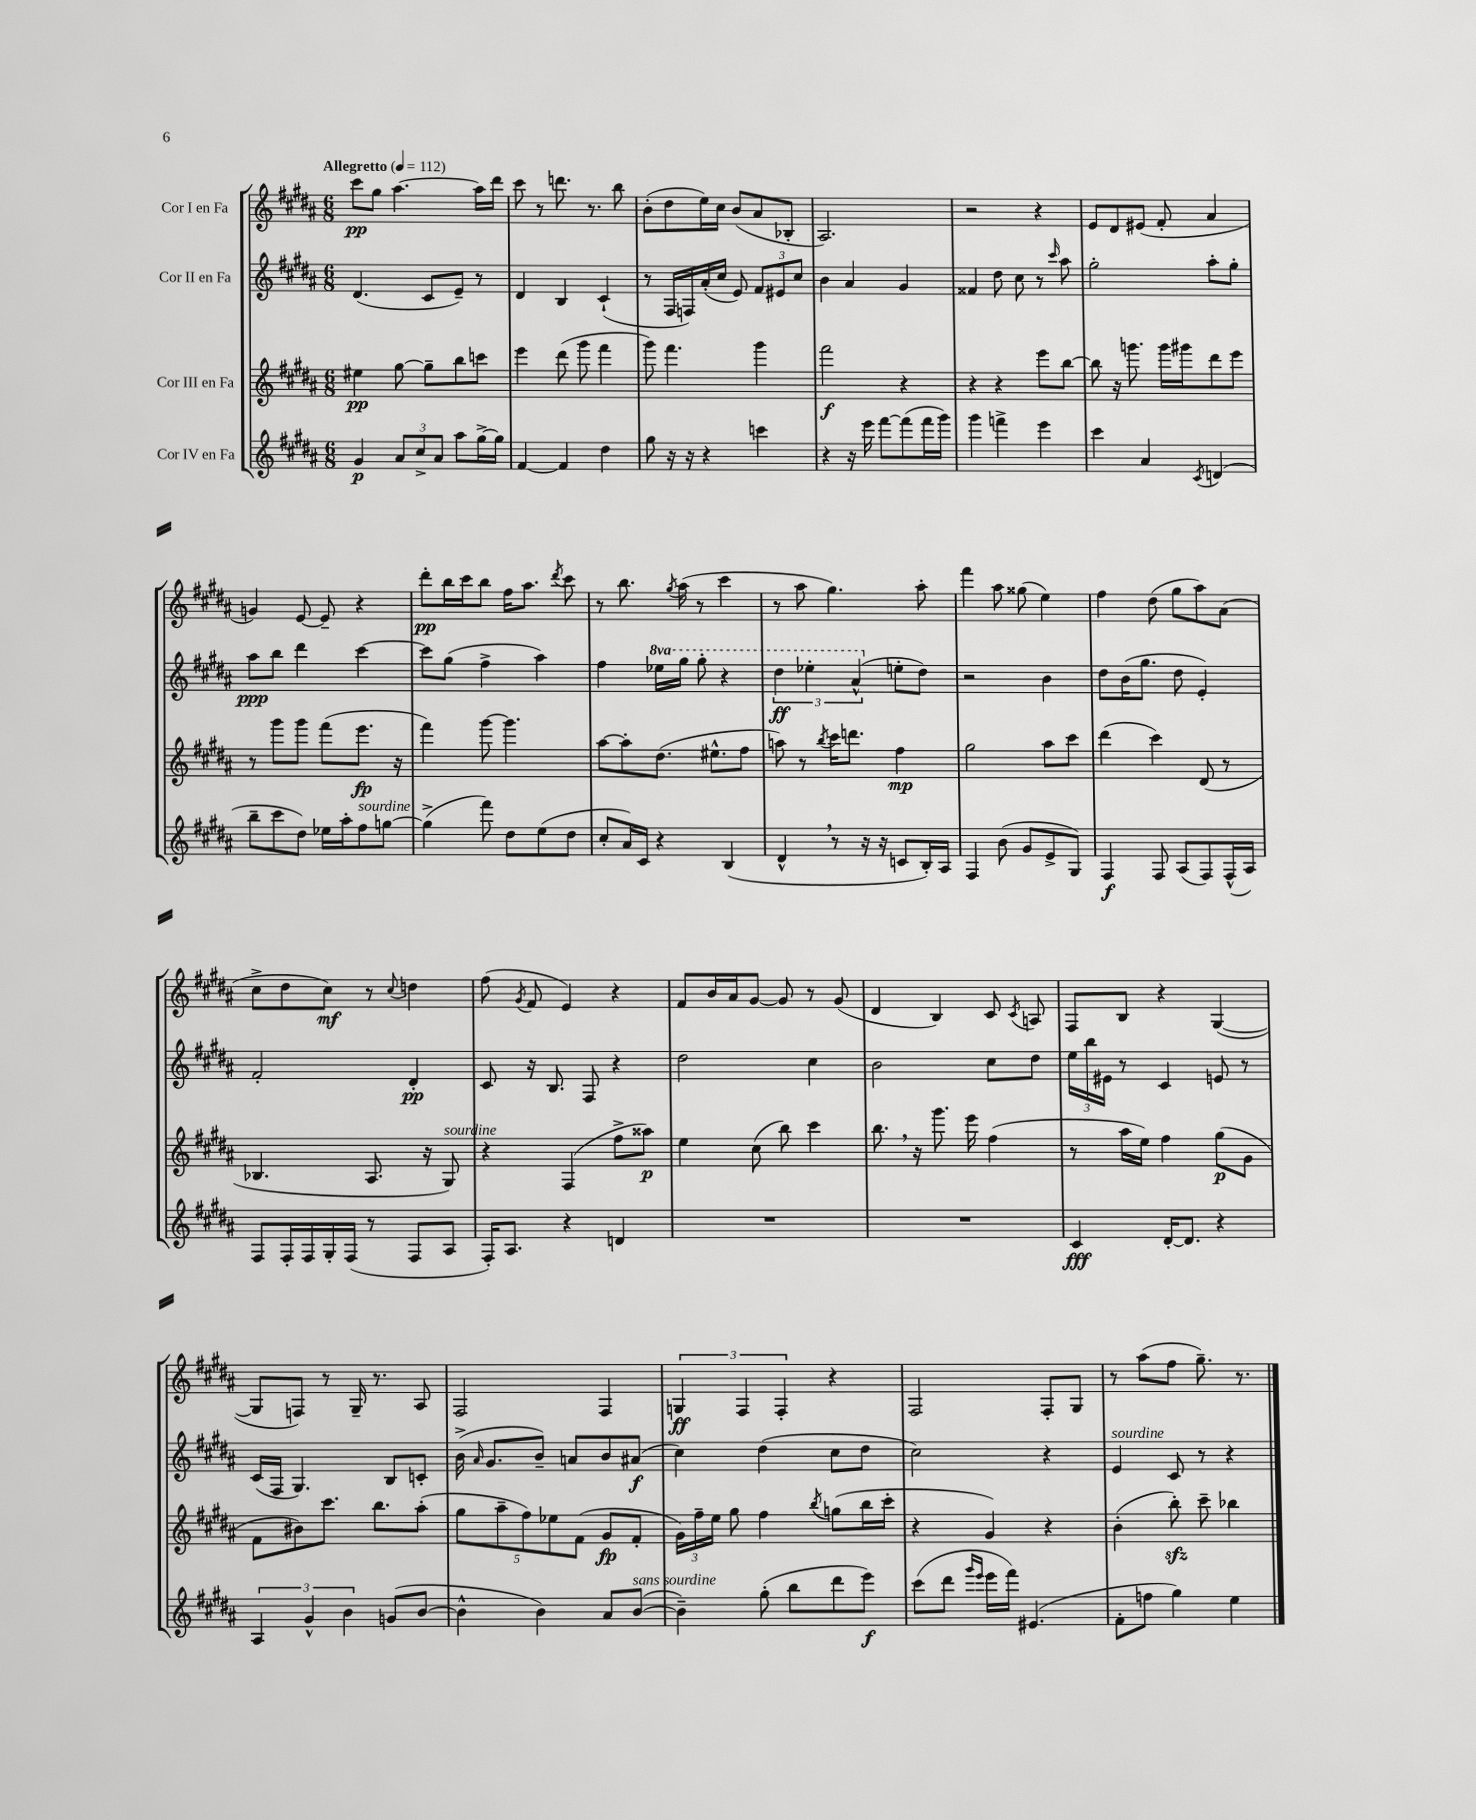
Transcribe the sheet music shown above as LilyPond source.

<<
\new StaffGroup <<
\new Staff = "s0" \with { instrumentName = "Cor I en Fa" } {
    \clef treble \key b \major \numericTimeSignature \time 6/8 \tempo "Allegretto" 4 = 112
    \autoBeamOff cis'''8[\pp gis''8] ais''4.~ ais''16[ dis'''16] |
    cis'''8 r8 d'''8. r8. b''8 |
    b'8[-.( dis''8 e''16) cis''16] b'8[( ais'8 bes8]-. |
    ais2.) |
    r2 r4 |
    e'8[ dis'8 eis'8]( fis'8-. ais'4 |
    g'4) e'8~ e'8-- r4 |
    dis'''8[-.\pp b''16 cis'''16 b''8] fis''16[ ais''8.] \acciaccatura { dis'''8 } cis'''8 |
    r8 b''8. \acciaccatura { gis''8 } ais''16( r8 cis'''4 |
    r8 ais''8 gis''4.) ais''8-. |
    fis'''4 ais''8 gisis''8( e''4) |
    fis''4 dis''8( gis''8[ ais''8) ais'8]( |
    cis''8[-> dis''8 cis''8]\mf) r8 \appoggiatura { cis''8 } d''4 |
    fis''8( \acciaccatura { gis'8 } fis'8 e'4) r4 |
    fis'8[ b'16 ais'16 gis'8]~ gis'8 r8 gis'8( |
    dis'4 b4) cis'8 \acciaccatura { cis'8 } a8 |
    fis8[ b8] r4 gis4~( |
    gis8[ f8]) r8 gis16-- r8. ais8 |
    fis2 fis4 |
    \tuplet 3/2 { g4\ff fis4 fis4-. } r4 |
    fis2 fis8[-. gis8] |
    r8 ais''8[( fis''8] gis''8.--) r8. \bar "|." |
}
\new Staff = "s1" \with { instrumentName = "Cor II en Fa" } {
    \clef treble \key b \major \numericTimeSignature \time 6/8 \set Staff.ottavationMarkups = #ottavation-simple-ordinals
    \autoBeamOff dis'4.( cis'8[ e'8]--) r8 |
    dis'4 b4 cis'4-!( |
    r8 fis16[ f16) ais'16-.( cis''16] e'8) \tuplet 3/2 { fis'8[ eis'8 cis''8] } |
    b'4 ais'4 gis'4 |
    fisis'4 dis''8 cis''8 r8 \grace { cis'''16 } ais''8 |
    gis''2-. ais''8[-. gis''8]-. |
    ais''8[\ppp b''8] dis'''4 cis'''4~ |
    cis'''8[ gis''8]( fis''4-> ais''4) |
    fis''4 \ottava #1 ees'''16[ gis'''16] gis'''8-. r4 |
    \tuplet 3/2 { dis'''4\ff ees'''4-. ais''4-^( \ottava #0 } e''!8[-. dis''8]) |
    r2 b'4 |
    dis''8[ b'16( gis''8.] dis''8 e'4-.) |
    fis'2-. dis'4-.\pp |
    cis'8 r16 b8. fis8 r4 |
    dis''2 cis''4 |
    b'2 cis''8[ dis''8] |
    \tuplet 3/2 { e''16[ b''16 eis'16] } r8 cis'4 e'8 r8 |
    cis'16[( fis16] gis4.) b8[ c'8]-. |
    b'16->( \grace { ais'16 } gis'8.[ b'8]--) a'8[ b'8 ais'8]\f( |
    cis''4) dis''4( cis''8[ dis''8] |
    cis''2) r4 |
    e'4^\markup { \italic "sourdine" } cis'8 r8 r4 \bar "|." |
}
\new Staff = "s2" \with { instrumentName = "Cor III en Fa" } {
    \clef treble \key b \major \numericTimeSignature \time 6/8
    \autoBeamOff eis''4\pp gis''8~ gis''8[-- b''8 c'''8] |
    e'''4 dis'''8( gis'''8 fis'''4 |
    gis'''8) fis'''4. gis'''4 |
    fis'''2\f r4 |
    r4 r4 e'''8[ b''8]~ |
    b''8 r16 g'''8. g'''16[ gis'''16 dis'''8 e'''8] |
    r8 gis'''8[ gis'''8] fis'''8[( e'''8.]\fp r16 |
    fis'''4) gis'''8~ gis'''4. |
    ais''8[~ ais''8-. dis''8.]( eis''8.[-^ fis''8] |
    a''8) r8 \acciaccatura { b''8 } cis'''16[ d'''8.] fis''4\mp |
    gis''2 ais''8[ cis'''8] |
    dis'''4( cis'''4) dis'8( r8 |
    bes4. ais8. r16 gis8^\markup { \italic "sourdine" }) |
    r4 fis4( fis''8[-> aisis''8]\p) |
    e''4 cis''8( b''8) cis'''4 |
    b''8. \breathe r16 gis'''8. e'''16 fis''4( |
    r8 ais''16[ e''16]) fis''4 gis''8[\p( gis'8] |
    fis'8[ bis'8) cis'''8.] b''8.[ ais''8]-.( |
    \tuplet 5/4 { gis''8[ ais''8-- fis''8) ees''8 fis'8]( } gis'8[\fp fis'8]-. |
    \tuplet 3/2 { gis'16[) fis''16-- e''16] } gis''8 fis''4 \acciaccatura { b''8 } g''8[( b''16 cis'''16]-. |
    r4 gis'4) r4 |
    b'4-.( b''8-.\sfz) cis'''8-- bes''4 \bar "|." |
}
\new Staff = "s3" \with { instrumentName = "Cor IV en Fa" } {
    \clef treble \key b \major \numericTimeSignature \time 6/8
    \autoBeamOff gis'4\p \tuplet 3/2 { ais'8[ cis''8-> ais'8] } ais''8[ gis''16~-> gis''16] |
    fis'4~ fis'4 dis''4 |
    gis''8 r16 r16 r4 c'''4 |
    r4 r16 e'''16 fis'''8[~ fis'''8( fis'''16 gis'''16]) |
    gis'''4 f'''4-> e'''4 |
    cis'''4 ais'4 \acciaccatura { cis'8 } d'4( |
    b''8[-- cis'''8 dis''8]) ees''16[ ais''16-. fis''8^\markup { \italic "sourdine" } g''8]~ |
    g''4->( fis'''8) dis''8[ e''8( dis''8] |
    cis''8[-. ais'16) cis'16] r4 b4( |
    dis'4-^ \breathe r8 r16 r16 c'8[ b16-.) ais16] |
    fis4 b'8( gis'8[ e'8-> gis8]) |
    fis4\f fis8 ais8[( fis8) fis16-^( ais16]) |
    fis8[ fis16-. fis16 gis16-. fis16]( r8 fis8[ ais8] |
    fis16[-.) ais8.] r4 d'4 |
    R2. |
    R2. |
    cis'4\fff dis'16[~-. dis'8.] r4 |
    \tuplet 3/2 { ais4 gis'4-^ b'4 } g'8[( b'8]~ |
    b'4-^ b'4) ais'8[ b'8]~^\markup { \italic "sans sourdine" }( |
    b'4--) gis''8-.( b''8[ dis'''8 e'''8]\f) |
    cis'''8[( dis'''8] \grace { gis'''16[ e'''16] } e'''16[ fis'''16]) eis'4.( |
    fis'8[-. f''8] gis''4) e''4 \bar "|." |
}
>>
>>
\layout { \context { \Score \remove "Bar_number_engraver" } }
